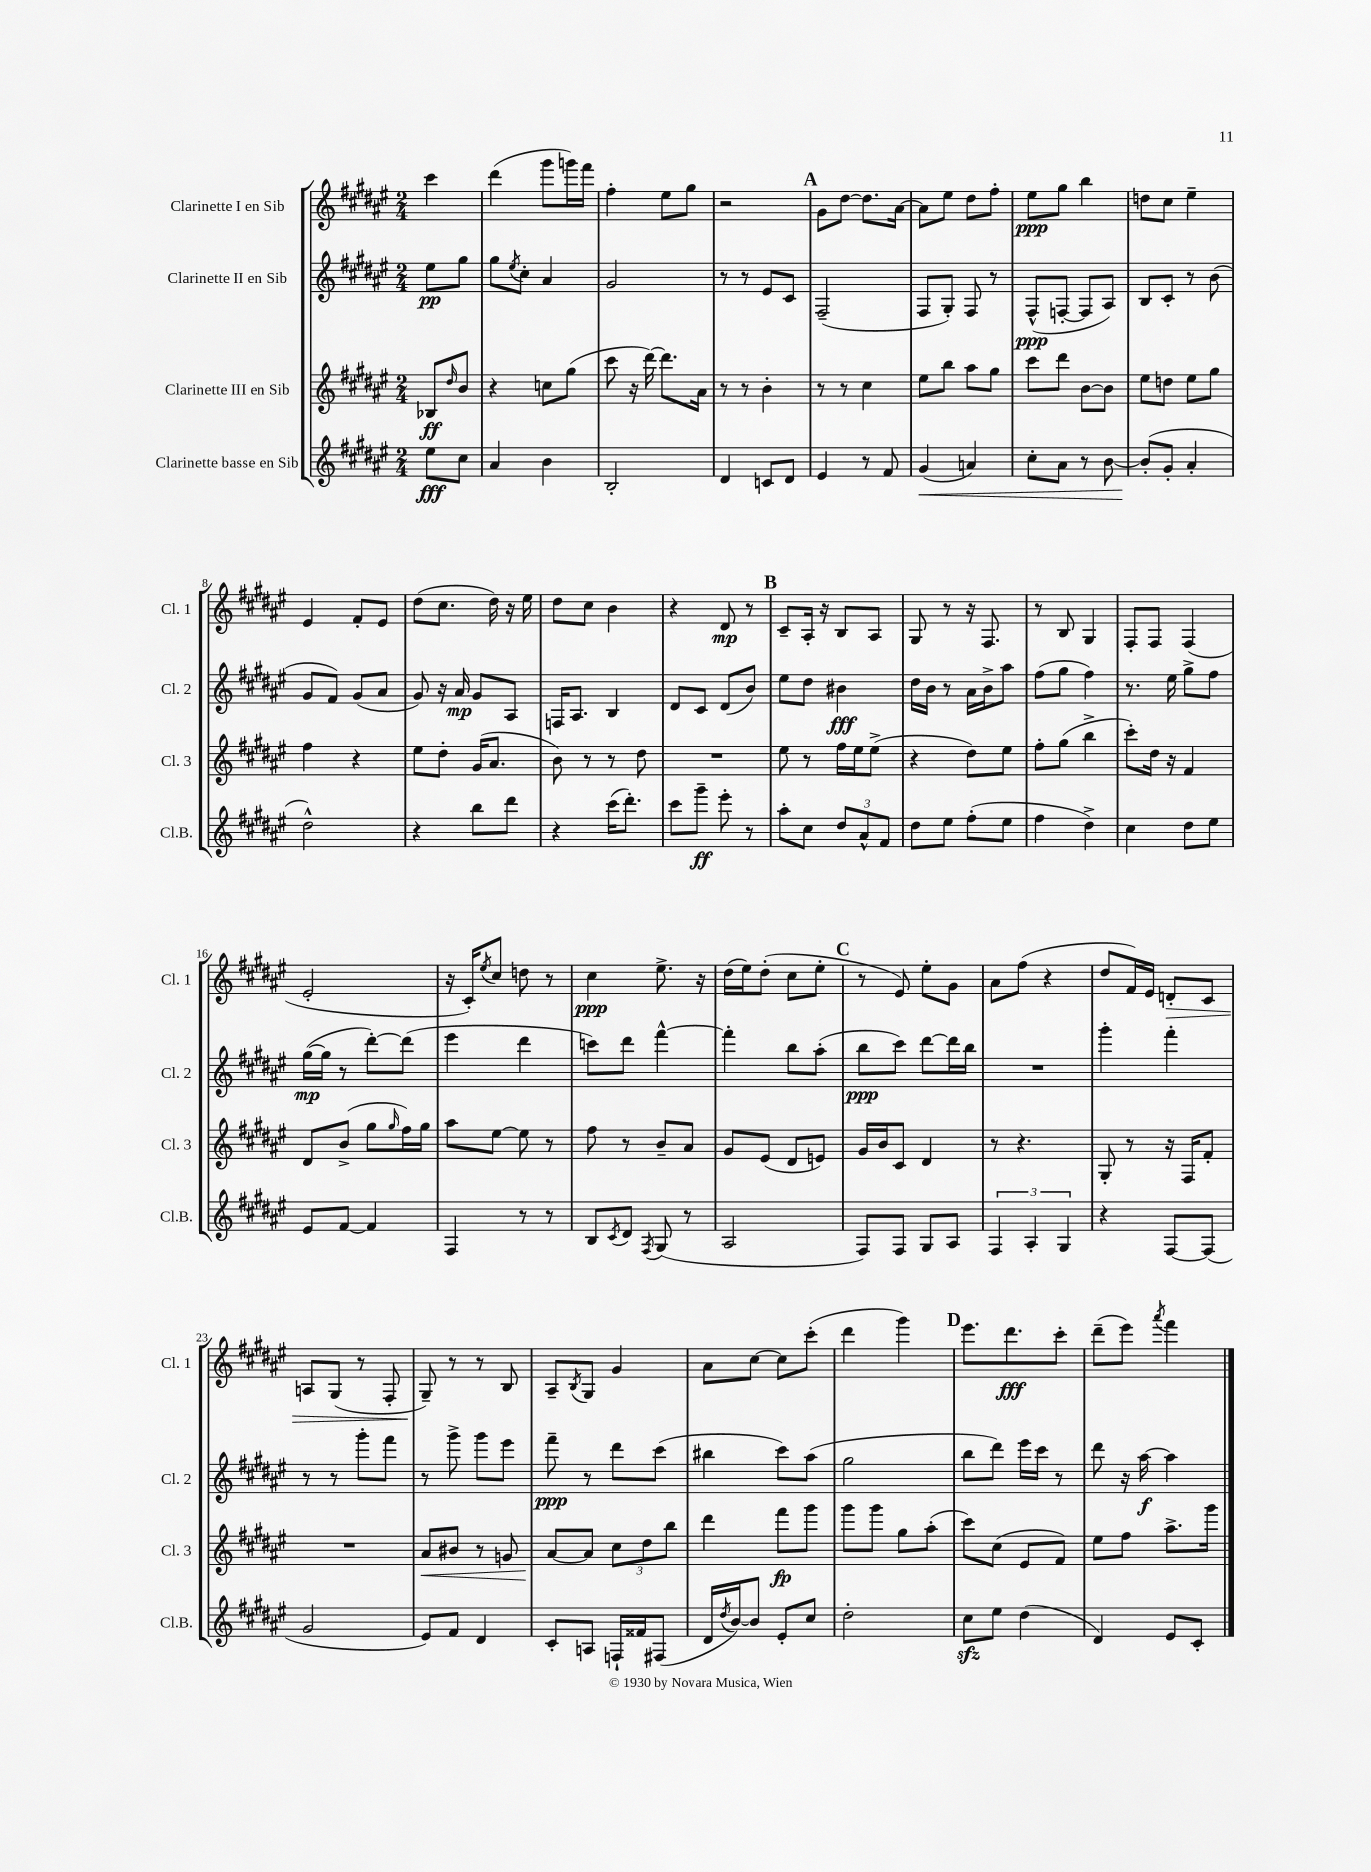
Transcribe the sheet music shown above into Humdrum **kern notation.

**kern	**kern	**kern	**kern
*staff4	*staff3	*staff2	*staff1
*clefG2	*clefG2	*clefG2	*clefG2
*k[f#c#g#d#a#e#]	*k[f#c#g#d#a#e#]	*k[f#c#g#d#a#e#]	*k[f#c#g#d#a#e#]
*M2/4	*M2/4	*M2/4	*M2/4
8ee#	8B-	8ee#	4ccc#
.	16qqdd#	.	.
8cc#	8b	8gg#	.
=	=	=	=
4a#	4r	8gg#	(4ddd#
.	.	8qee#	.
.	.	8cc#'	.
4b	8cc	4a#	8ggg#
.	(8gg#	.	16ggg)
.	.	.	16fff#
=	=	=	=
2B'	8ccc#	2g#	4ff#'
.	16r	.	.
.	[16ddd#)	.	.
.	8.ddd#]	.	8ee#
.	.	.	8gg#
.	16a#	.	.
=	=	=	=
4d#	8r	8r	2r
.	8r	8r	.
8c	4b'	8e#	.
8d#	.	8c#	.
=	=	=	=
4e#	8r	(2F#~	8g#
.	8r	.	[8dd#
8r	4cc#	.	8.dd#]
8f#	.	.	.
.	.	.	[16a#
=	=	=	=
(4g#	8ee#	8F#	8a#]
.	8bb	8G#')	8ee#
4a)	8aa#	8F#	8dd#
.	8gg#	8r	8ff#'
=	=	=	=
8cc#'	8ccc#	(8F#^^	8ee#
8a#	8ddd#	[8F'	8gg#
8r	[8b	8F]	4bb
[8b	8b]	8A#)	.
=	=	=	=
(8b']	8ee#	8B	8dd
8g#'	8dd	8c#'	8cc#
4a#'	8ee#	8r	4ee#~
.	8gg#	(8b	.
=	=	=	=
2dd#^^)	4ff#	8g#	4e#
.	.	8f#)	.
.	4r	(8g#	8f#'
.	.	8a#	8e#
=	=	=	=
4r	8ee#	8g#)	(8dd#
.	8dd#'	16r	8.cc#
.	.	16a#	.
8bb	(16g#	8g#	.
.	8.a#	.	16dd#)
8ddd#	.	8A#	16r
.	.	.	16ee#
=	=	=	=
4r	8b)	16F	8dd#
.	.	8.A#	.
.	8r	.	8cc#
(16ccc#	8r	4B	4b
8.ddd#')	.	.	.
.	8dd#	.	.
=	=	=	=
8ccc#	2r	8d#	4r
8ggg#~	.	8c#	.
8eee#'	.	(8d#	8d#
8r	.	8b)	8r
=	=	=	=
8aa#'	8ee#	8ee#	8c#~
8cc#	8r	8dd#	16A#'
.	.	.	16r
12dd#	16ff#	4b#	8B
.	16ee#	.	.
12a#^^	.	.	.
.	(8ee#^	.	8A#
12f#	.	.	.
=	=	=	=
8dd#	4r	16dd#	8G#
.	.	16b	.
8ee#	.	8r	8r
(8ff#'	8dd#)	16a#	16r
.	.	16b^	8.F#
8ee#	8ee#	8aa#	.
=	=	=	=
4ff#	8ff#'	(8ff#	8r
.	(8gg#	8gg#	8B
4dd#^)	4bb^	4ff#)	4G#
=	=	=	=
4cc#	8ccc#')	8.r	8F#'
.	16dd#	.	8F#
.	16r	16ee#	.
8dd#	4f#	8gg#^	(4F#
8ee#	.	8ff#	.
=	=	=	=
8e#	8d#	([16gg#	2e#'
.	.	16gg#]	.
[8f#	(8b^	8r	.
4f#]	8gg#	[8ddd#')	.
.	16qqgg#	.	.
.	16ff#)	(8ddd#]	.
.	16gg#	.	.
=	=	=	=
4F#	8aa#	4eee#	16r
.	.	.	16c#')
.	.	.	8qee#
.	[8ee#	.	8cc#
8r	8ee#]	4ddd#	8dd
8r	8r	.	8r
=	=	=	=
8B	8ff#	8ccc)	4cc#
8qc#	.	.	.
8d#	8r	8ddd#	.
8qF#	.	.	.
(8G#	8b~	[4fff#^^	8.ee#^
8r	8a#	.	.
.	.	.	16r
=	=	=	=
2A#	8g#	4fff#']	(16dd#
.	.	.	16ee#)
.	(8e#	.	(8dd#'
.	8d#	8bb	8cc#
.	8e)	(8aa#'	8ee#'
=	=	=	=
8F#)	16g#	8bb	8r
.	16b	.	.
8F#	8c#	8ccc#)	8e#)
8G#	4d#	[8ddd#	8ee#'
8A#	.	16ddd#]	8g#
.	.	16bb	.
=	=	=	=
6F#	8r	2r	8a#
.	4.r	.	(8ff#
6A#'	.	.	.
.	.	.	4r
6G#	.	.	.
=	=	=	=
4r	8G#'	4ggg#'	8dd#
.	8r	.	16f#)
.	.	.	16e#
[8F#	16r	4fff#'	8d'
.	16F#	.	.
(8F#]	8f#'	.	8c#
=	=	=	=
2g#	2r	8r	8A
.	.	8r	(8G#
.	.	8ggg#'	8r
.	.	8fff#	8F#'
=	=	=	=
8e#)	8a#	8r	8G#~)
8f#	8b#	8ggg#^	8r
4d#	8r	8ggg#	8r
.	8g	8eee#	8B
=	=	=	=
8c#'	[8a#	8fff#~	8A#~
.	.	.	8qB
8A	8a#]	8r	8G#
16F`	12cc#	8ddd#	4g#
16f##	.	.	.
.	12dd#	.	.
(8F#	.	(8ccc#	.
.	12bb	.	.
=	=	=	=
16d#	4ddd#	4bb#	8a#
8qdd#	.	.	.
[16b)	.	.	.
8b]	.	.	[8cc#
8e#'	8fff#	8ccc#)	8cc#]
8cc#	8ggg#	(8aa#	(8ccc#'
=	=	=	=
2dd#'	8ggg#	2gg#	4ddd#
.	8ggg#	.	.
.	8gg#	.	4ggg#)
.	(8aa#'	.	.
=	=	=	=
8cc#	8ccc#)	8bb	8.eee#
8ee#	(8cc#	8ddd#)	.
.	.	.	8.ddd#
(4dd#	8e#	16eee#	.
.	.	16ccc#	.
.	8f#)	8r	8ccc#'
=	=	=	=
4d#)	8ee#	8ddd#	(8ddd#~
.	8ff#	16r	8eee#)
.	.	[16aa#	.
.	.	.	8qaaa#
8e#	8.aa#^	4aa#]	4fff#
8c#'	.	.	.
.	16ggg#	.	.
==	==	==	==
*-	*-	*-	*-
